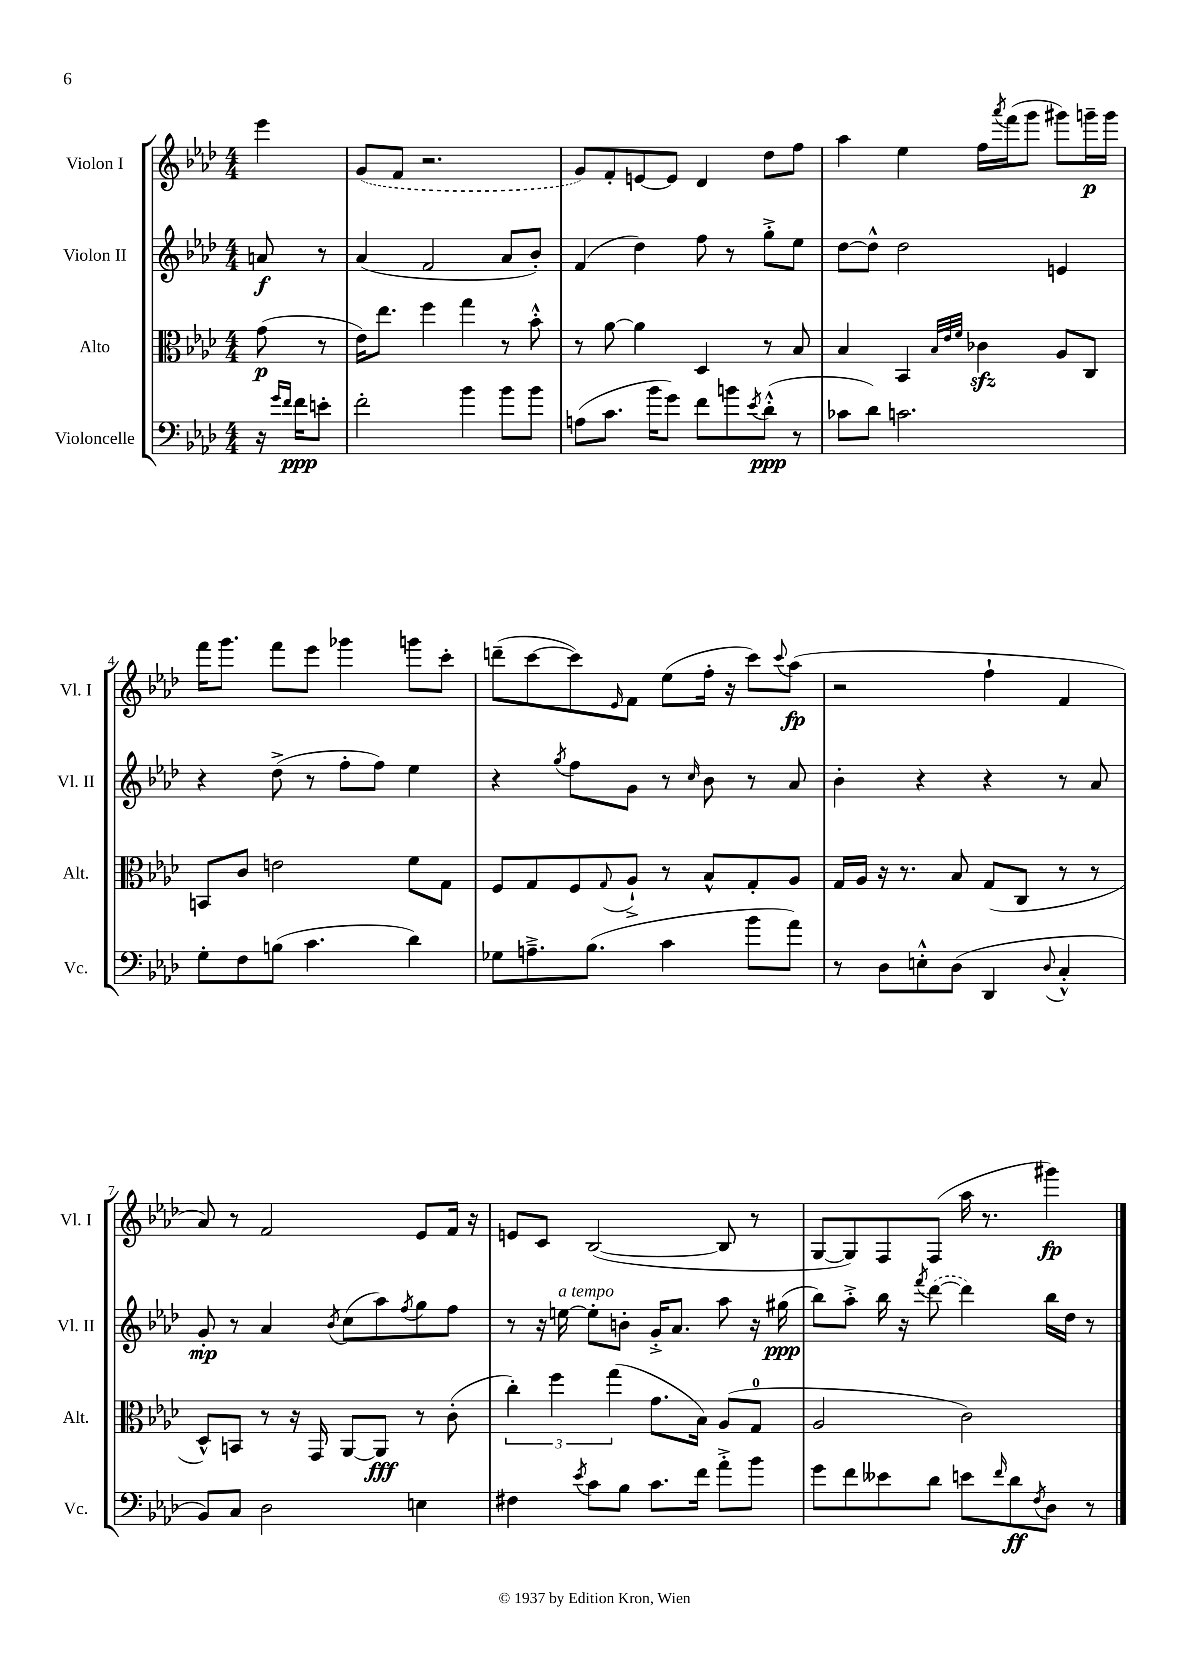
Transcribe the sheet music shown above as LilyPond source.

<<
\new StaffGroup <<
\new Staff = "s0" \with { instrumentName = "Violon I" shortInstrumentName = "Vl. I" } {
    \clef treble \key aes \major \numericTimeSignature \time 4/4 \partial 4
    ees'''4 |
    \once \slurDashed g'8( f'8 r2. |
    g'8) f'8-. e'8~ e'8 des'4 des''8 f''8 |
    aes''4 ees''4 f''16 \acciaccatura { aes'''8 } f'''16( g'''8 gis'''8) g'''16--\p g'''16 |
    f'''16 g'''8. f'''8 ees'''8 ges'''4 g'''8 c'''8-. |
    d'''8--( c'''8~ c'''8) \grace { ees'16 } f'8 ees''8( f''16-. r16 c'''8) \appoggiatura { c'''8 } aes''8\fp( |
    r2 f''4-! f'4 |
    aes'8) r8 f'2 ees'8 f'16 r16 |
    e'8 c'8 bes2~( bes8 r8 |
    g8~ g8) f8 f8( aes''16 r8. gis'''4\fp) \bar "|." |
}
\new Staff = "s1" \with { instrumentName = "Violon II" shortInstrumentName = "Vl. II" } {
    \clef treble \key aes \major \numericTimeSignature \time 4/4 \partial 4
    a'8\f r8 |
    aes'4( f'2 aes'8 bes'8-.) |
    f'4( des''4) f''8 r8 g''8-.-> ees''8 |
    des''8~ des''8-^ des''2 e'4 |
    r4 des''8->( r8 f''8-. f''8) ees''4 |
    r4 \acciaccatura { g''8 } f''8 g'8 r8 \grace { c''16 } bes'8 r8 aes'8 |
    bes'4-. r4 r4 r8 aes'8 |
    g'8-.\mp r8 aes'4 \acciaccatura { bes'8 } c''8( aes''8) \acciaccatura { f''8 } g''8 f''8 |
    r8 r16 e''16~^\markup { \italic "a tempo" } e''8-. b'8-. g'16-.-> aes'8. aes''8 r16 gis''16\ppp( |
    bes''8) aes''8-.-> bes''16 r16 \acciaccatura { f'''8 } \once \slurDashed des'''8~( des'''4) bes''16 des''16 r8 \bar "|." |
}
\new Staff = "s2" \with { instrumentName = "Alto" shortInstrumentName = "Alt." } {
    \clef alto \key aes \major \numericTimeSignature \time 4/4 \partial 4
    g'8\p( r8 |
    ees'16) ees''8. f''4 g''4 r8 bes'8-.-^ |
    r8 aes'8~ aes'4 des4 r8 bes8 |
    bes4 bes,4 \grace { bes32 ees'32 f'32 } ces'4\sfz aes8 c8 |
    b,8 c'8 e'2 f'8 g8 |
    f8 g8 f8 \appoggiatura { g8 } aes8-!-> r8 bes8-^ g8-. aes8 |
    g16 aes16 r16 r8. bes8 g8( c8 r8 r8 |
    des8-^) b,8 r8 r16 g,16 aes,8~ aes,8\fff r8 c'8-.( |
    \tuplet 3/2 { c''4-.) f''4 g''4( } g'8. bes16) aes8( g8-0 |
    aes2 c'2) \bar "|." |
}
\new Staff = "s3" \with { instrumentName = "Violoncelle" shortInstrumentName = "Vc." } {
    \clef bass \key aes \major \numericTimeSignature \time 4/4 \partial 4
    r16 \grace { g'16 f'16 } f'16\ppp e'8-. |
    f'2-. bes'4 bes'8 bes'8 |
    a8( c'8. bes'16 g'8) f'8 b'8 \acciaccatura { ees'8 } des'8-.-^\ppp( r8 |
    ces'8 des'8) c'2. |
    g8-. f8 b8( c'4. des'4) |
    ges8 a8.---> bes8.( c'4 bes'8 aes'8) |
    r8 des8 e8-.-^ des8( des,4 \appoggiatura { des8 } c4-.-^ |
    bes,8) c8 des2 e4 |
    fis4 \acciaccatura { ees'8 } c'8 bes8 c'8. f'16 aes'8-.-> bes'8 |
    g'8 f'8 eeses'8 des'8 e'8 \grace { f'16 } des'8\ff \acciaccatura { f8 } des8 r8 \bar "|." |
}
>>
>>
